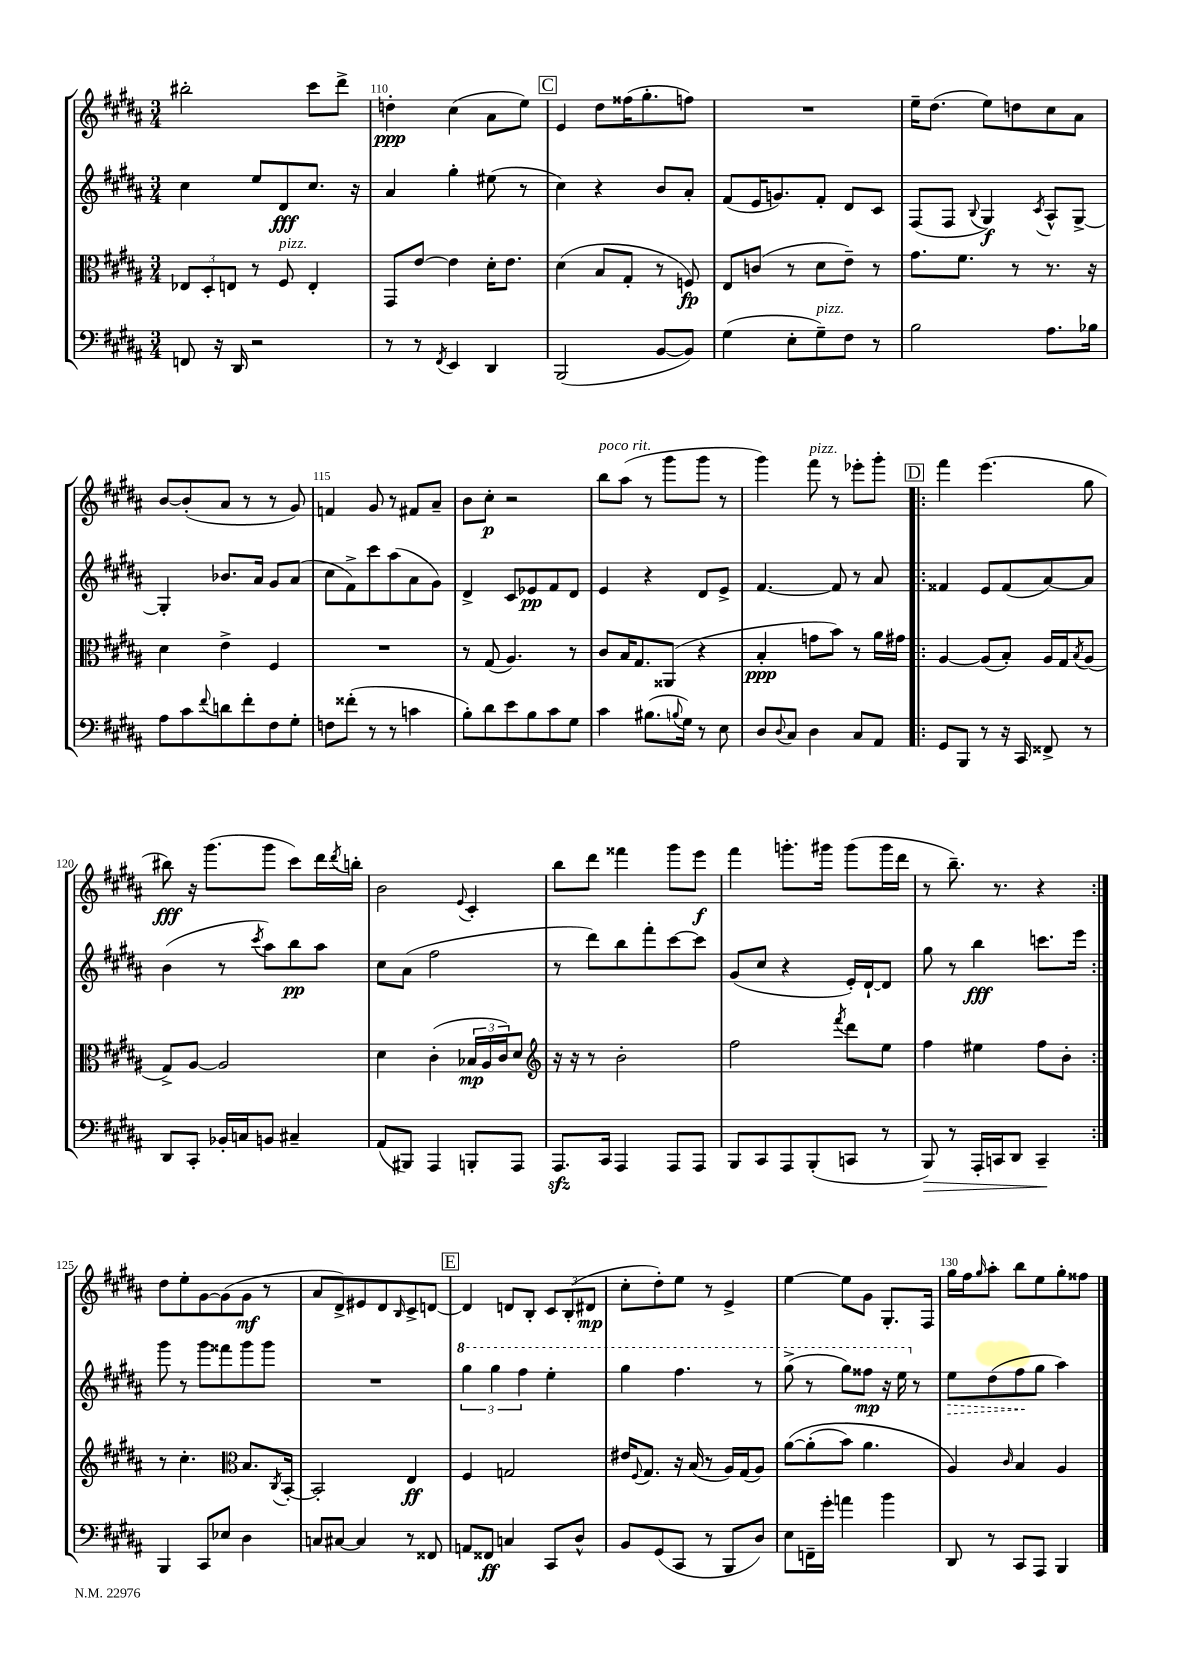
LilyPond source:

<<
\new StaffGroup <<
\new Staff = "s0" {
    \clef treble \key b \major \numericTimeSignature \time 3/4
    bis''2-. cis'''8 dis'''8-> |
    d''4-.\ppp cis''4( ais'8 e''8) |
    \mark \markup { \box "C" } e'4 dis''8 fisis''16( gis''8.-. f''8) |
    R2. |
    e''16-- dis''8.( e''8) d''8 cis''8 ais'8 |
    b'8~ b'8-.( ais'8 r8 r8 gis'8) |
    f'4 gis'8 r8 fis'8 ais'8-- |
    b'8 cis''8-.\p r2 |
    b''8^\markup { \italic "poco rit." } ais''8( r8 gis'''8 gis'''8 r8 |
    gis'''4) fis'''8^\markup { \italic "pizz." } r8 ees'''8-. gis'''8-. |
    \repeat volta 2 { \mark \markup { \box "D" } fis'''4 e'''4.( gis''8 |
    bis''8\fff) r16 gis'''8.( gis'''8 cis'''8) dis'''16 \acciaccatura { dis'''8 } b''16-. |
    b'2 \appoggiatura { e'8 } cis'4-. |
    b''8 dis'''8 fisis'''4 gis'''8 e'''8\f |
    fis'''4 g'''8.-. gis'''16 gis'''8( gis'''16 dis'''16 |
    r8 b''8.--) r8. r4 | }
    dis''8 e''8-. gis'8~ gis'8( gis'8\mf r8 |
    ais'8 dis'8->) eis'8 dis'8 \grace { b16 } cis'8-> d'8~ |
    \mark \markup { \box "E" } d'4 d'8 b8-. \tuplet 3/2 { cis'8 b8-.( dis'8\mp } |
    cis''8-. dis''8-.) e''8 r8 e'4-> |
    e''4~ e''8 gis'8 gis8.-. fis16 |
    gis''16 fis''16 \grace { gis''16 } ais''8-. b''8 e''8 gis''8-. fisis''8 \bar "|." |
}
\new Staff = "s1" {
    \clef treble \key b \major \numericTimeSignature \time 3/4
    cis''4 e''8 dis'8\fff cis''8. r16 |
    ais'4 gis''4-. eis''8( r8 |
    \mark \markup { \box "C" } cis''4) r4 b'8 ais'8-. |
    fis'8( e'16 g'8.) fis'8-. dis'8 cis'8 |
    fis8( fis8 \appoggiatura { b8 } gis4\f) \acciaccatura { cis'8 } ais8-^ gis8~-> |
    gis4-. bes'8. ais'16 gis'8 ais'8( |
    cis''8 fis'8->) cis'''8 ais''8( ais'8 gis'8) |
    dis'4-> cis'8 ees'8\pp fis'8 dis'8 |
    e'4 r4 dis'8 e'8-> |
    fis'4.~ fis'8 r8 ais'8 |
    \repeat volta 2 { \mark \markup { \box "D" } fisis'4 e'8 fisis'8( ais'8~) ais'8 |
    b'4( r8 \acciaccatura { cis'''8 } ais''8) b''8\pp ais''8 |
    cis''8 ais'8( fis''2 |
    r8 dis'''8) b''8 fis'''8-. cis'''8~ cis'''8 |
    gis'8( cis''8 r4 e'16-.) dis'16~-! dis'8 |
    gis''8 r8 b''4\fff c'''8. e'''16 | }
    gis'''8 r8 gis'''8 fisis'''8 gis'''8 gis'''8 |
    R2. |
    \mark \markup { \box "E" } \tuplet 3/2 { \ottava #1 gis'''4 gis'''4 fis'''4 } e'''4-. |
    gis'''4 fis'''4. r8 |
    gis'''8->( r8 gis'''8) fisis'''8\mp r16 e'''16 \ottava #0 r8 |
    \once \override Hairpin.style = #'dashed-line e''8\> dis''8( fis''8\! gis''8 ais''4) \bar "|." |
}
\new Staff = "s2" {
    \clef alto \key b \major \numericTimeSignature \time 3/4
    \tuplet 3/2 { ees8 dis8-. e8 } r8 fis8^\markup { \italic "pizz." } e4-. |
    gis,8 e'8~ e'4 dis'16-. e'8. |
    \mark \markup { \box "C" } dis'4( b8 gis8-. r8 f8\fp) |
    e8 c'8( r8 dis'8 e'8--) r8 |
    gis'8. fis'8. r8 r8. r16 |
    dis'4 e'4-> fis4 |
    R2. |
    r8 gis8( ais4.) r8 |
    cis'8 b16 gis8. aisis,8( r4 |
    b4-.\ppp g'8 b'8) r8 ais'16 gis'16 |
    \repeat volta 2 { \mark \markup { \box "D" } ais4~ ais8( b8-.) ais16 gis16 \acciaccatura { b8 } ais8( |
    gis8->) ais8~ ais2 |
    dis'4 cis'4-.( \tuplet 3/2 { bes16\mp ais16 cis'16) } dis'8 |
    \clef treble r16 r16 r8 b'2-. |
    fis''2 \acciaccatura { fis'''8 } dis'''8 e''8 |
    fis''4 eis''4 fis''8 b'8-. | }
    r8 cis''4.-. \clef alto b8. \acciaccatura { cis8 } b,16~-. |
    b,2-. e4\ff |
    \mark \markup { \box "E" } fis4 g2 |
    eis'16 \appoggiatura { fis8 } gis8. r16 b16( r8 ais16) gis16( ais8) |
    ais'8~\( ais'8-.( b'8) ais'4. |
    ais4\) \grace { cis'16 } b4 ais4 \bar "|." |
}
\new Staff = "s3" {
    \clef bass \key b \major \numericTimeSignature \time 3/4
    f,8 r16 dis,16 r2 |
    r8 r8 \acciaccatura { fis,8 } e,4 dis,4 |
    \mark \markup { \box "C" } b,,2( b,8~ b,8) |
    gis4( e8-. gis8--^\markup { \italic "pizz." }) fis8 r8 |
    b2 ais8. bes16 |
    ais8 cis'8 \appoggiatura { fis'8 } d'8 fis'8-. fis8 gis8-. |
    f8 fisis'8-.( r8 r8 c'4 |
    b8-.) dis'8 e'8 b8 cis'8 gis8 |
    cis'4 bis8.( \appoggiatura { b8 } gis16) r8 e8 |
    dis8 \appoggiatura { dis8 } cis8 dis4 cis8 ais,8 |
    \repeat volta 2 { \mark \markup { \box "D" } gis,8 b,,8 r8 r16 cis,16 fisis,8-> r8 |
    dis,8 cis,8-. bes,16-. c16 b,8 cis4-- |
    ais,8( bis,,8) ais,,4 b,,8-. ais,,8 |
    ais,,8.\sfz cis,16 ais,,4 ais,,8 ais,,8 |
    b,,8 cis,8 ais,,8 b,,8-.( c,8 r8 |
    b,,8\>) r8 ais,,16-. c,16 dis,8 c,4--\! | }
    b,,4 cis,8 ees8 dis4 |
    c8 cis8~ cis4 r8 fisis,8 |
    \mark \markup { \box "E" } a,8 fisis,8\ff c4 cis,8 dis8-^ |
    b,8 gis,8( cis,8 r8 b,,8 dis8) |
    e8 f,16-- gis'16-. a'4 b'4 |
    dis,8 r8 cis,8 ais,,8 b,,4 \bar "|." |
}
>>
>>
\layout { \context { \Score currentBarNumber = #109 \override BarNumber.break-visibility = ##(#f #t #t) barNumberVisibility = #(every-nth-bar-number-visible 5) } }
